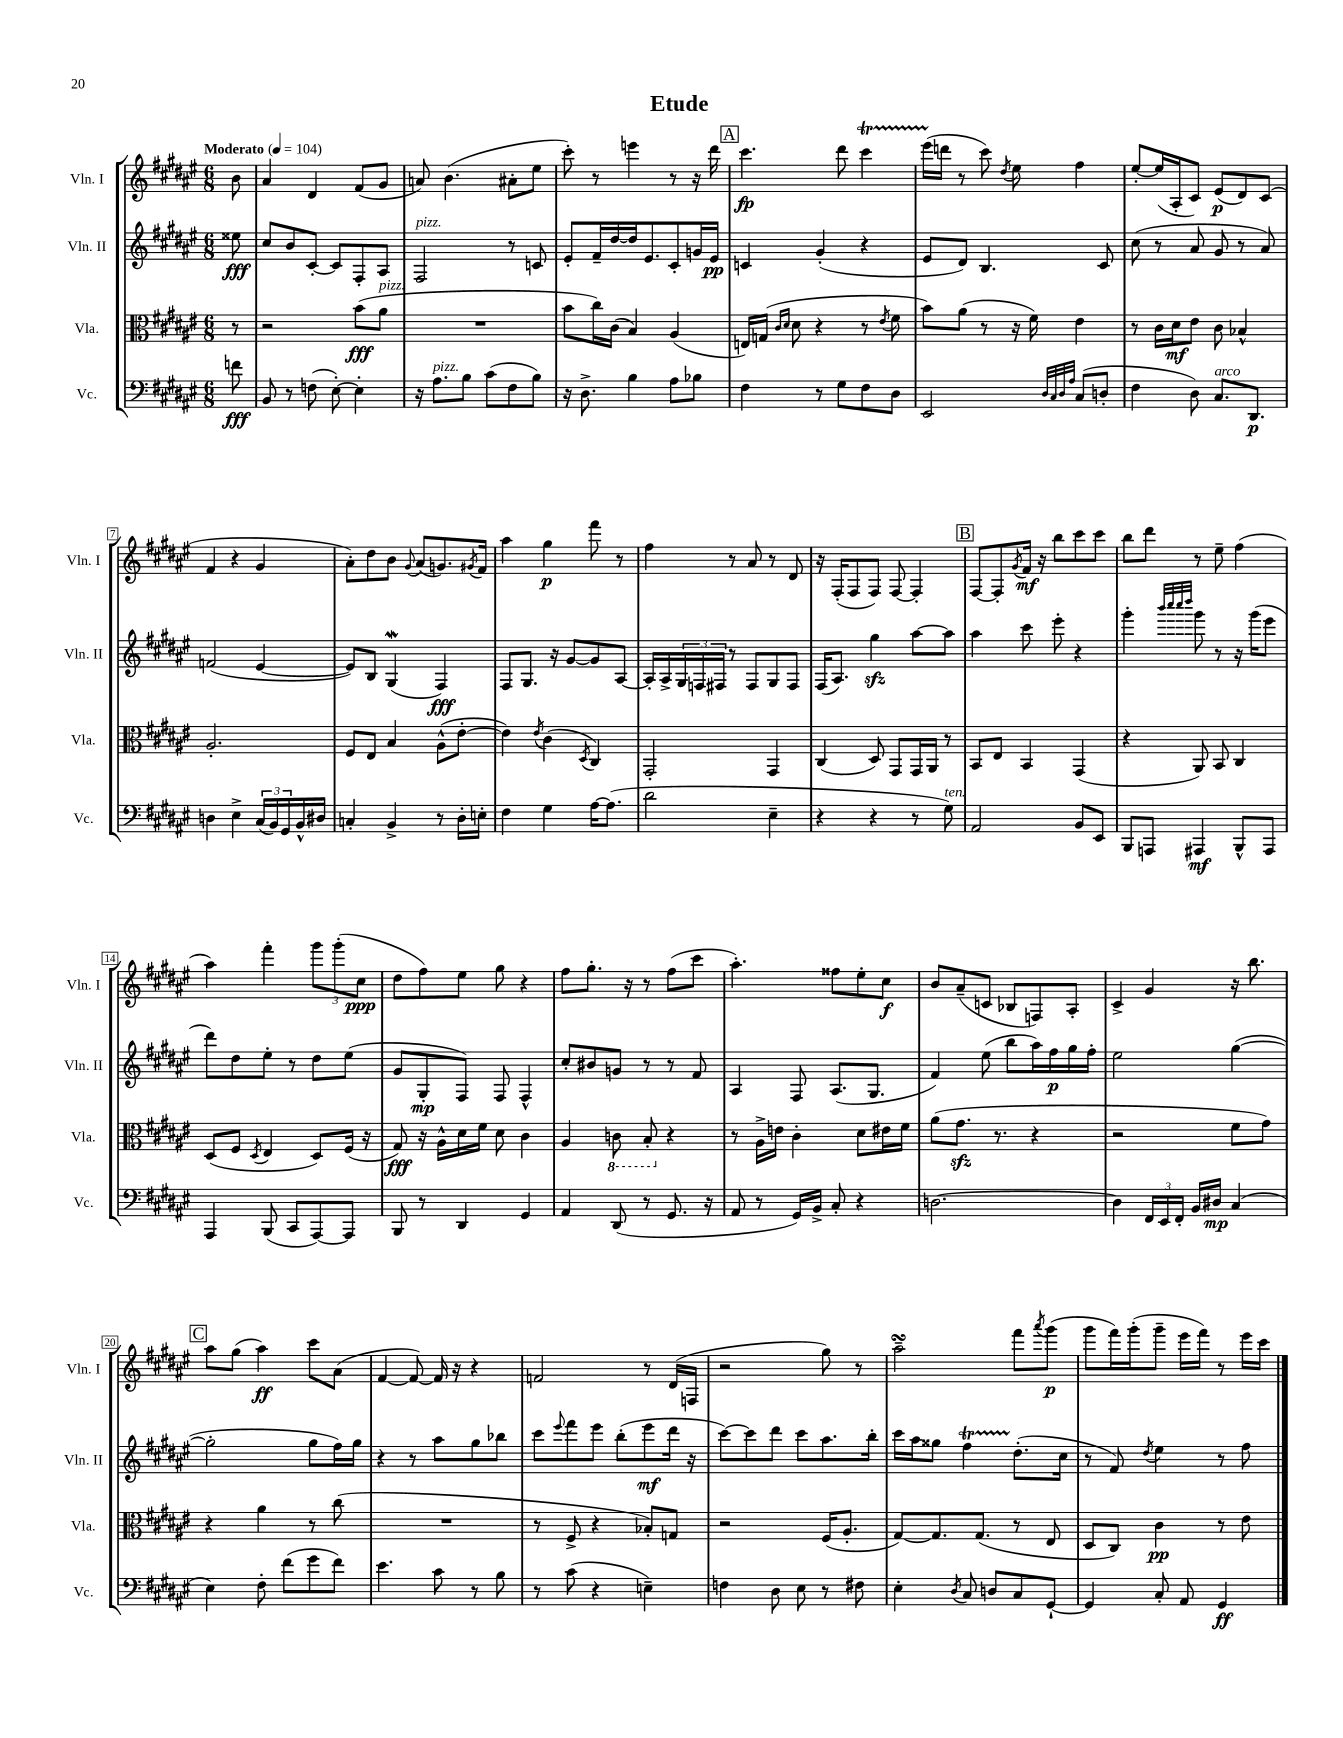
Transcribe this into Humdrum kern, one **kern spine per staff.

**kern	**dynam	**kern	**dynam	**kern	**dynam	**kern	**dynam
*part4	*part4	*part3	*part3	*part2	*part2	*part1	*part1
*staff4	*staff4	*staff3	*staff3	*staff2	*staff2	*staff1	*staff1
*I"Vc.	*	*I"Vla.	*	*I"Vln. II	*	*I"Vln. I	*
*I'Vc.	*	*I'Vla.	*	*I'Vln. II	*	*I'Vln. I	*
*clefF4	*	*clefC3	*	*clefG2	*	*clefG2	*
*k[f#c#g#d#a#e#]	*	*k[f#c#g#d#a#e#]	*	*k[f#c#g#d#a#e#]	*	*k[f#c#g#d#a#e#]	*
*M6/8	*	*M6/8	*	*M6/8	*	*M6/8	*
*MM104	*	*MM104	*	*MM104	*	*MM104	*
=	=	=	=	=	=	=	=
!	!	!	!	!	!	!LO:TX:a:B:t=Moderato	!
8fn\	fff	8r	.	8ee##X\	fff	8b\	.
=1	=1	=1	=1	=1	=1	=1	=1
8BB/	.	2r	.	8cc#/L	.	4a#/	.
8r	.	.	.	8b/	.	.	.
(8Fn\	.	.	.	[8c#'/J	.	4d#/	.
[8E#'\)	.	.	.	8c#/L]	.	.	.
4E#'\]	.	(8b\L	fff	8F#'/	.	(8f#/L	.
!	!	!LO:TX:a:i:t=pizz.	!	!	!	!	!
.	.	8a#\J	.	8A#/J	.	8g#/J	.
=2	=2	=2	=2	=2	=2	=2	=2
!	!	!	!	!LO:TX:a:i:t=pizz.	!	!	!
16r	.	2.r	.	2F#/	.	8an/)	.
!LO:TX:a:i:t=pizz.	!	!	!	!	!	!	!
8.A#\L	.	.	.	.	.	.	.
.	.	.	.	.	.	(4.b\	.
8B\J	.	.	.	.	.	.	.
(8c#\L	.	.	.	.	.	.	.
8F#\	.	.	.	8r	.	8a#X'\L	.
8B\J)	.	.	.	8cn/	.	8ee#\J	.
=3	=3	=3	=3	=3	=3	=3	=3
16r	.	8b\L	.	8e#'/L	.	8ccc#'\)	.
8.D#^\	.	.	.	.	.	.	.
.	.	16cc#\L)	.	16f#~/L	.	8r	.
.	.	(16c#\JJ	.	[16dd#/	.	.	.
4B\	.	4B/)	.	16dd#/J]	.	4eeen\	.
.	.	.	.	8.e#/	.	.	.
8A#\L	.	(4A#/	.	8c#'/	.	8r	.
8B-X\J	.	.	.	16gn/L	.	16r	.
.	.	.	.	16e#/JJ	pp	16ddd#\	.
!!LO:REH:place=s1:t=A
=4	=4	=4	=4	=4	=4	=4	=4
4F#\	.	16En/LL)	.	4cn/	.	4.ccc#\	fp
.	.	(16Gn/JJ	.	.	.	.	.
.	.	16qqc#/LL	.	.	.	.	.
.	.	16qqd#/JJ	.	.	.	.	.
.	.	8d#\	.	.	.	.	.
8r	.	4r	.	(4g#'/	.	.	.
8G#\L	.	.	.	.	.	8ddd#\	.
8F#\	.	8r	.	4r	.	4ccc#T\	.
.	.	8qe#/	.	.	.	.	.
8D#\J	.	8f#\	.	.	.	.	.
=5	=5	=5	=5	=5	=5	=5	=5
2EE#/	.	8b\L)	.	8e#/L	.	(16eee#TTT\LL	.
.	.	.	.	.	.	16dddn\JJ	.
.	.	(8a#\J	.	8d#/J)	.	8r	.
.	.	8r	.	4.B/	.	8ccc#\)	.
.	.	.	.	.	.	8qdd#/	.
.	.	16r	.	.	.	8ee#\	.
.	.	16f#\)	.	.	.	.	.
32qqD#/LLL	.	.	.	.	.	.	.
32qqC#/	.	.	.	.	.	.	.
32qqD#/	.	.	.	.	.	.	.
32qqA#/JJJ	.	.	.	.	.	.	.
(8C#/L	.	4e#\	.	.	.	4ff#\	.
8Dn'/J	.	.	.	8c#/	.	.	.
=6	=6	=6	=6	=6	=6	=6	=6
4F#\	.	8r	.	(8cc#\	.	[8ee#'/L	.
.	.	16c#\LL	.	8r	.	(16ee#/L]	.
.	.	16d#\J	mf	.	.	16A#'/J	.
8D#\)	.	8e#\J	.	8a#/	.	8c#/J)	.
!LO:TX:a:i:t=arco	!	!	!	!	!	!	!
8.C#/L	.	8c#\	.	8g#/	.	(8e#/L	p
.	.	4B-X^^/	.	8r	.	8d#/)	.
8.DD#/J	p	.	.	.	.	.	.
.	.	.	.	8a#/)	.	(8c#/J	.
!!LO:LB:g=z
=7	=7	=7	=7	=7	=7	=7	=7
4Dn\	.	2.A#'/	.	(2fn/	.	4f#/	.
4E#^\	.	.	.	.	.	4r	.
(24C#/LL	.	.	.	[4e#/	.	4g#/	.
24BB/)	.	.	.	.	.	.	.
24GG#/	.	.	.	.	.	.	.
16BB^^/	.	.	.	.	.	.	.
16D#X/JJ	.	.	.	.	.	.	.
=8	=8	=8	=8	=8	=8	=8	=8
4Cn'/	.	8F#/L	.	8e#/L])	.	8a#'\L)	.
.	.	8E#/J	.	8B/J	.	8dd#\	.
4BB^/	.	4B/	.	(4G#W/	.	8b\J	.
.	.	.	.	.	.	8qqg#/	.
.	.	.	.	.	.	(8a#/L	.
8r	.	(8A#^^\L	.	4F#/)	fff	8.gn/)	.
16D#'\LL	.	[8e#'\J	.	.	.	.	.
.	.	.	.	.	.	8qg#X/	.
16En'\JJ	.	.	.	.	.	16f#/Jk	.
=9	=9	=9	=9	=9	=9	=9	=9
4F#\	.	4e#\])	.	8F#/L	.	4aa#\	.
.	.	.	.	8.G#/J	.	.	.
.	.	8qe#/	.	.	.	.	.
4G#\	.	(4c#\	.	.	.	4gg#\	p
.	.	.	.	16r	.	.	.
.	.	.	.	[8g#/L	.	.	.
.	.	8qD#/	.	.	.	.	.
[16A#\KL	.	4C#/)	.	8g#/]	.	8fff#\	.
(8.A#\J]	.	.	.	.	.	.	.
.	.	.	.	[8A#/J	.	8r	.
=10	=10	=10	=10	=10	=10	=10	=10
2d#\	.	2GG#'/	.	16A#'/LL]	.	4ff#\	.
.	.	.	.	16A#^/	.	.	.
.	.	.	.	24G#/	.	.	.
.	.	.	.	24Fn/	.	.	.
.	.	.	.	24F#X/JJ	.	.	.
.	.	.	.	8r	.	8r	.
.	.	.	.	8F#/L	.	8a#/	.
4E#~\	.	4GG#/	.	8G#/	.	8r	.
.	.	.	.	8F#/J	.	8d#/	.
=11	=11	=11	=11	=11	=11	=11	=11
4r	.	(4C#/	.	(16F#/KL	.	16r	.
.	.	.	.	8.A#/J)	.	(16F#'/KL	.
.	.	.	.	.	.	8F#/	.
4r	.	8D#/)	.	4gg#zz\	.	8F#/J)	.
.	.	8GG#/L	.	.	.	[8F#/	.
8r	.	16GG#/L	.	[8aa#\L	.	4F#'/]	.
.	.	16AA#/JJ	.	.	.	.	.
!LO:TX:a:i:t=ten.	!	!	!	!	!	!	!
8G#\)	.	8r	.	8aa#\J]	.	.	.
!!LO:REH:place=s1:t=B
=12	=12	=12	=12	=12	=12	=12	=12
2AA#/	.	8BB/L	.	4aa#\	.	[8F#/L	.
.	.	8E#/J	.	.	.	8F#'/]	.
.	.	.	.	.	.	8qg#/	.
.	.	4BB/	.	8ccc#\	.	16f#/Jk	mf
.	.	.	.	.	.	16r	.
.	.	.	.	8eee#'\	.	8bb\L	.
8BB/L	.	(4GG#/	.	4r	.	8ccc#\	.
8EE#/J	.	.	.	.	.	8ccc#\J	.
=13	=13	=13	=13	=13	=13	=13	=13
8BBB/L	.	4r	.	4ggg#'\	.	8bb\L	.
8AAAn/J	.	.	.	.	.	8ddd#\J	.
.	.	.	.	32qqbbb/LLL	.	.	.
.	.	.	.	32qqcccc#/	.	.	.
.	.	.	.	32qqcccc#/	.	.	.
.	.	.	.	32qqdddd#/JJJ	.	.	.
4AAA#X/	mf	8AA#/)	.	8ggg#\	.	8r	.
.	.	8BB/	.	8r	.	8ee#~\	.
8BBB^^/L	.	4C#/	.	16r	.	(4ff#\	.
.	.	.	.	(16ggg#\KL	.	.	.
8AAA#/J	.	.	.	8eee#\J	.	.	.
!!LO:LB:g=z
=14	=14	=14	=14	=14	=14	=14	=14
4AAA#/	.	(8D#/L	.	8ddd#\L)	.	4aa#\)	.
.	.	8F#/J	.	8dd#\	.	.	.
.	.	8qD#/	.	.	.	.	.
(8BBB/	.	4E#/	.	8ee#'\J	.	4fff#'\	.
8CC#/L	.	.	.	8r	.	.	.
[8AAA#/)	.	8D#/L)	.	8dd#\L	.	12ggg#\L	.
.	.	.	.	.	.	(12ggg#'\	.
8AAA#/J]	.	(16F#/Jk	.	(8ee#\J	.	.	.
.	.	.	.	.	.	12cc#\J	ppp
.	.	16r	.	.	.	.	.
=15	=15	=15	=15	=15	=15	=15	=15
8BBB/	.	8G#/)	fff	8g#/L	.	8dd#\L	.
8r	.	16r	.	8G#'/	mp	8ff#\)	.
.	.	16A#^^\LL	.	.	.	.	.
4DD#/	.	16d#\	.	8F#/J)	.	8ee#\J	.
.	.	16f#\JJ	.	.	.	.	.
.	.	8d#\	.	8F#/	.	8gg#\	.
4GG#/	.	4c#\	.	4F#^^/	.	4r	.
=16	=16	=16	=16	=16	=16	=16	=16
4AA#/	.	4A#/	.	8cc#'/L	.	8ff#\L	.
.	.	.	.	8b#X/	.	8.gg#'\J	.
*	*	*8ba	*	*	*	*	*
(8DD#/	.	8Cn\	.	8gn/J	.	.	.
.	.	.	.	.	.	16r	.
8r	.	8BB'/	.	8r	.	8r	.
*	*	*X8ba	*	*	*	*	*
8.GG#/	.	4r	.	8r	.	(8ff#\L	.
.	.	.	.	8f#/	.	8ccc#\J	.
16r	.	.	.	.	.	.	.
=17	=17	=17	=17	=17	=17	=17	=17
8AA#/	.	8r	.	4A#/	.	4.aa#'\)	.
8r	.	16A#^\LL	.	.	.	.	.
.	.	16en\JJ	.	.	.	.	.
16GG#/LL)	.	4c#'\	.	8F#/	.	.	.
16BB^/JJ	.	.	.	.	.	.	.
8C#'/	.	.	.	(8.A#/L	.	8ff##X\L	.
4r	.	8d#\L	.	.	.	8ee#'\	.
.	.	.	.	8.G#/J	.	.	.
.	.	16e#X\L	.	.	.	8cc#\J	f
.	.	16f#\JJ	.	.	.	.	.
=18	=18	=18	=18	=18	=18	=18	=18
[2.Dn\	.	(8a#\L	.	4f#/)	.	8b/L	.
.	.	8.g#zz\J	.	.	.	(8a#~/	.
.	.	.	.	(8ee#\	.	8cn/J	.
.	.	8.r	.	.	.	.	.
.	.	.	.	8bb\L	.	8B-X/L	.
.	.	4r	.	16aa#\L)	.	8Fn/)	.
.	.	.	.	16ff#\	p	.	.
.	.	.	.	16gg#\	.	8A#'/J	.
.	.	.	.	16ff#'\JJ	.	.	.
=19	=19	=19	=19	=19	=19	=19	=19
4D\]	.	2r	.	2ee#\	.	4c#^/	.
24FF#/LL	.	.	.	.	.	4g#/	.
24EE#/	.	.	.	.	.	.	.
24FF#'/JJ	.	.	.	.	.	.	.
16BB/LL	.	.	.	.	.	.	.
16D#X/JJ	mp	.	.	.	.	.	.
(4C#/	.	8f#\L	.	([4gg#\	.	16r	.
.	.	.	.	.	.	8.bb\	.
.	.	8g#\J)	.	.	.	.	.
!!LO:LB:g=z
!!LO:REH:place=s1:t=C
=20	=20	=20	=20	=20	=20	=20	=20
4E#\)	.	4r	.	2gg#'\]	.	8aa#\L	.
.	.	.	.	.	.	(8gg#\J	.
8F#'\	.	4a#\	.	.	.	4aa#\)	ff
(8f#\L	.	.	.	.	.	.	.
8g#\	.	8r	.	8gg#\L	.	8ccc#\L	.
8f#\J)	.	(8cc#\	.	16ff#\L)	.	(8a#\J	.
.	.	.	.	16gg#\JJ	.	.	.
=21	=21	=21	=21	=21	=21	=21	=21
4.e#\	.	2.r	.	4r	.	[4f#/	.
.	.	.	.	8r	.	8f#/_)	.
8c#\	.	.	.	8aa#\L	.	16f#/]	.
.	.	.	.	.	.	16r	.
8r	.	.	.	8gg#\	.	4r	.
8B\	.	.	.	8bb-X\J	.	.	.
=22	=22	=22	=22	=22	=22	=22	=22
8r	.	8r	.	8ccc#\L	.	2fn/	.
.	.	.	.	8qqeee#/	.	.	.
(8c#\	.	8F#^/	.	8fff#\	.	.	.
4r	.	4r	.	8eee#\J	.	.	.
.	.	.	.	(8bb'\L	.	.	.
4En~\)	.	8B-X'/L)	.	8eee#\	mf	8r	.
.	.	8Gn/J	.	16ddd#\Jk	.	(16d#/LL	.
.	.	.	.	16r	.	16Fn/JJ	.
=23	=23	=23	=23	=23	=23	=23	=23
4Fn\	.	2r	.	[8ccc#\L)	.	2r	.
.	.	.	.	8ccc#\]	.	.	.
8D#\	.	.	.	8ddd#\J	.	.	.
8E#\	.	.	.	8ccc#\L	.	.	.
8r	.	(16F#/KL	.	8.aa#\	.	8gg#\)	.
.	.	8.A#'/J	.	.	.	.	.
8F#X\	.	.	.	.	.	8r	.
.	.	.	.	16bb'\Jk	.	.	.
=24	=24	=24	=24	=24	=24	=24	=24
4E#'\	.	[8G#/L)	.	16ccc#\LL	.	2aa#sSsS~\	.
.	.	.	.	16aa#\J	.	.	.
.	.	8.G#/]	.	8gg##X\J	.	.	.
8qD#/	.	.	.	.	.	.	.
8C#/	.	.	.	4ff#T\	.	.	.
.	.	(8.G#/J	.	.	.	.	.
8Dn/L	.	.	.	.	.	.	.
8C#/	.	8r	.	(8.dd#'\L	.	8fff#\L	.
.	.	.	.	.	.	8qaaa#/	.
[8GG#`/J	.	8E#/	.	.	.	(8ggg#\J	p
.	.	.	.	16cc#\Jk	.	.	.
=25	=25	=25	=25	=25	=25	=25	=25
4GG#/]	.	8D#/L	.	8r	.	8ggg#\L	.
.	.	8C#/J)	.	8f#/)	.	16fff#\L)	.
.	.	.	.	.	.	(16ggg#'\J	.
.	.	.	.	8qdd#/	.	.	.
8C#'/	.	4c#\	pp	4ee#\	.	8ggg#~\J	.
8AA#/	.	.	.	.	.	16eee#\LL	.
.	.	.	.	.	.	16fff#\JJ)	.
4GG#/	ff	8r	.	8r	.	8r	.
.	.	8e#\	.	8ff#\	.	16eee#\LL	.
.	.	.	.	.	.	16ccc#\JJ	.
==	==	==	==	==	==	==	==
*-	*-	*-	*-	*-	*-	*-	*-
